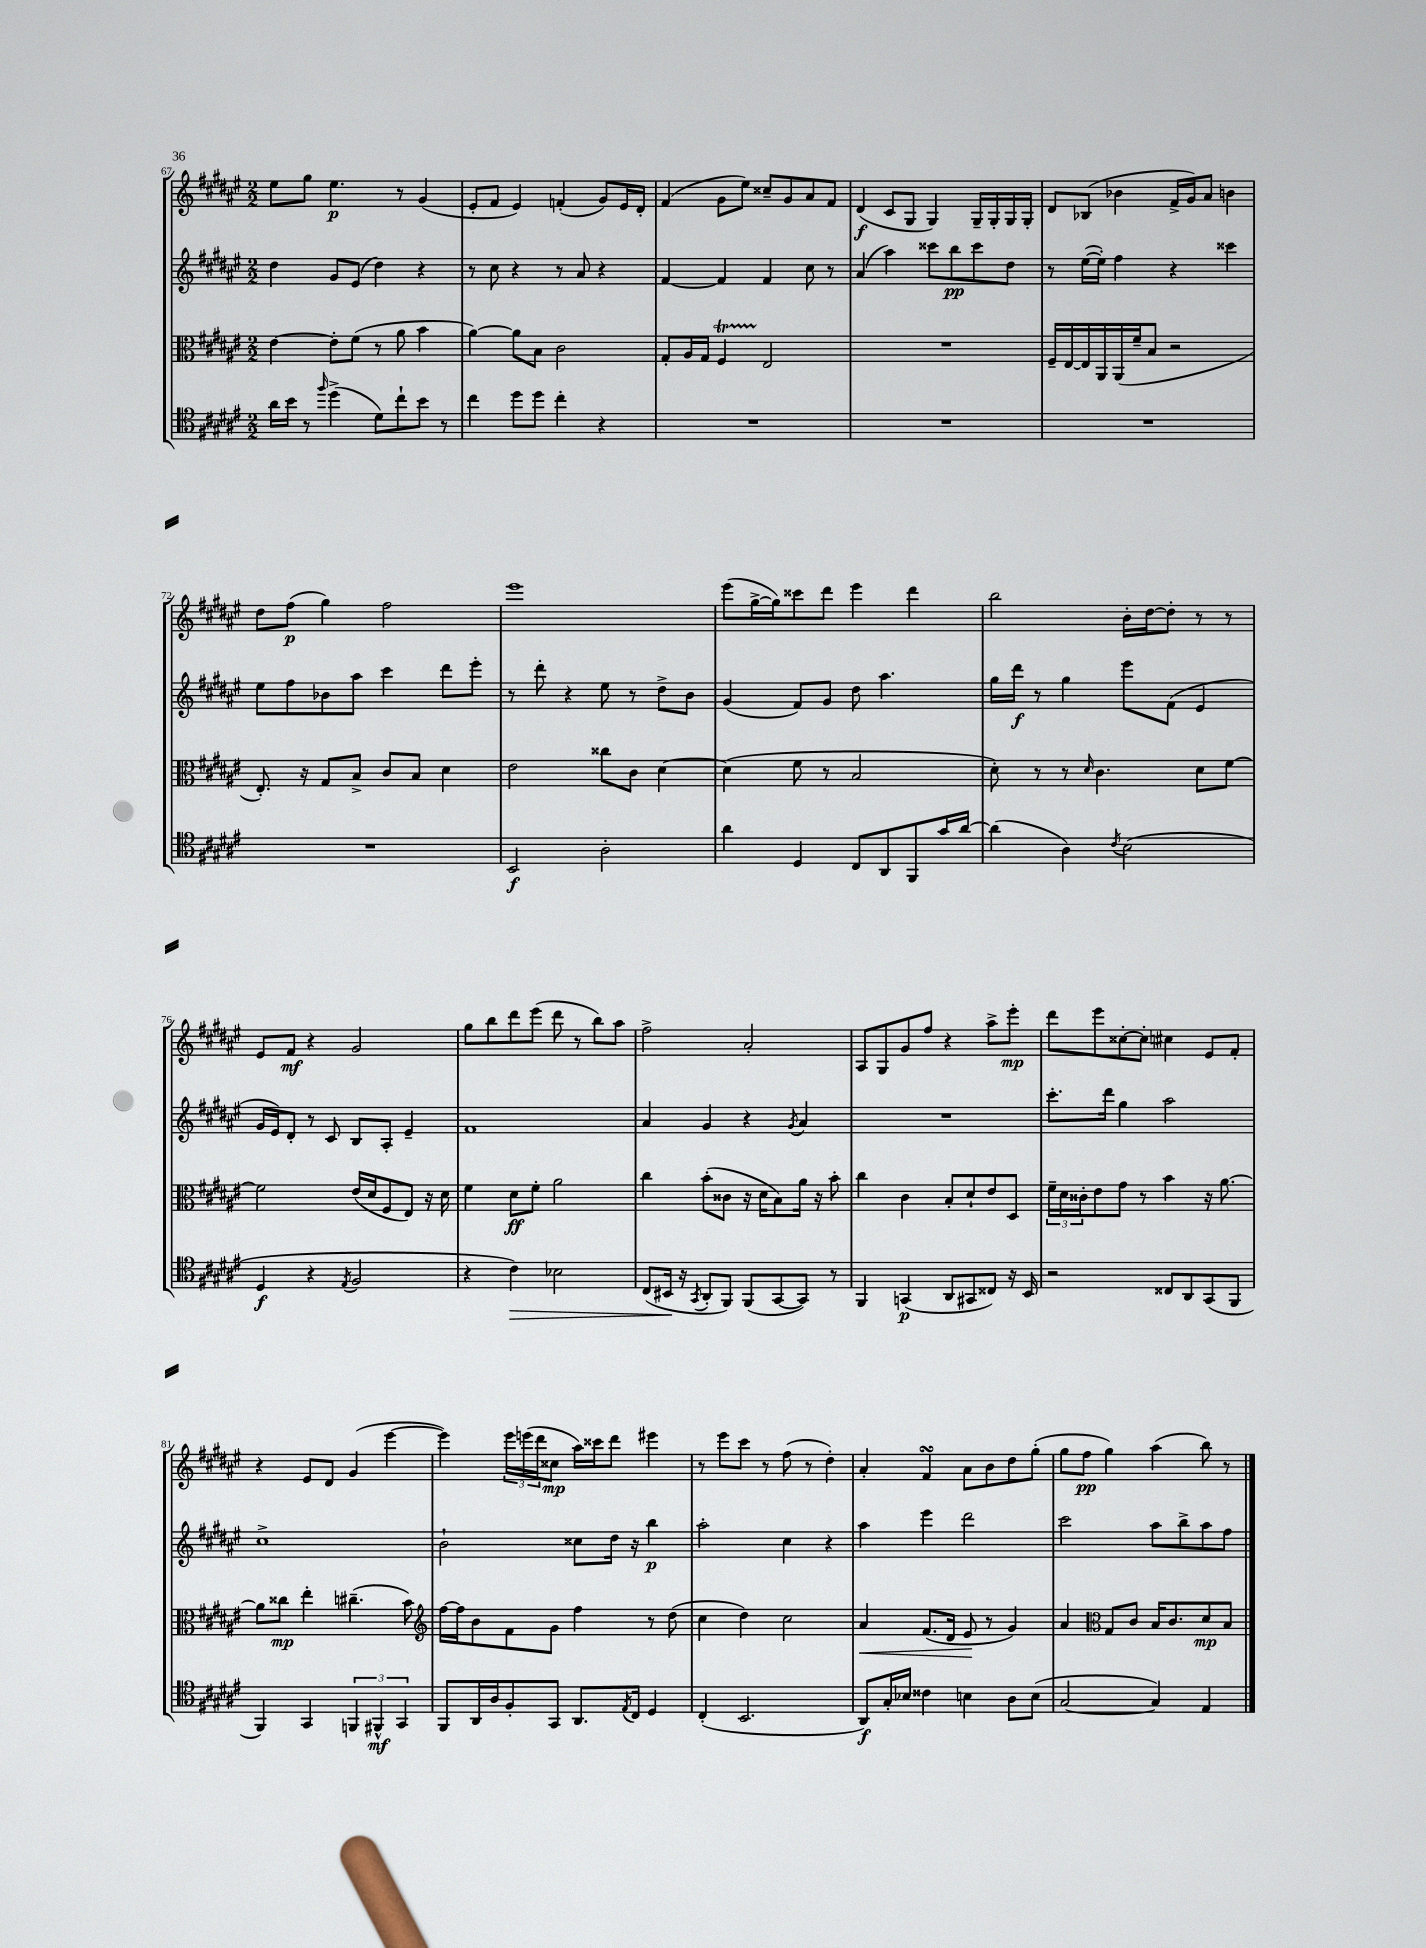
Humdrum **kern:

**kern	**kern	**kern	**kern
*staff4	*staff3	*staff2	*staff1
*clefC4	*clefC3	*clefG2	*clefG2
*k[f#c#g#d#a#e#]	*k[f#c#g#d#a#e#]	*k[f#c#g#d#a#e#]	*k[f#c#g#d#a#e#]
*M2/2	*M2/2	*M2/2	*M2/2
16a#	[4e#	4dd#	8ee#
16b	.	.	.
8r	.	.	8gg#
16qqff#	.	.	.
(4dd#^	8e#']	8g#	4.ee#
.	(8f#	(8e#	.
8d#)	8r	4dd#)	.
8cc#`	8a#	.	8r
8b	4b	4r	(4g#
8r	.	.	.
=	=	=	=
4cc#	[4a#)	8r	8e#'
.	.	8cc#	8f#
8dd#	8a#]	4r	4e#)
8dd#	8B	.	.
4cc#'	2c#	8r	(4f'
.	.	8a#	.
4r	.	4r	8g#)
.	.	.	16e#
.	.	.	16d#'
=	=	=	=
1r	8G#'	[4f#	(4f#
.	16A#	.	.
.	16G#	.	.
.	4F#	4f#]	8g#
.	.	.	8ee#)
.	2E#	4f#	8cc##~
.	.	.	8g#
.	.	8cc#	8a#
.	.	8r	8f#
=	=	=	=
1r	1r	(4a#	(4d#
.	.	4aa#)	8c#
.	.	.	8G#
.	.	8ccc##	4G#)
.	.	8bb	.
.	.	8ccc##	16G#~
.	.	.	16G#'
.	.	8dd#	16G#
.	.	.	16G#'
=	=	=	=
1r	16F#~	8r	8d#
.	[16E#	.	.
.	16E#]	([16ee#	(8B-
.	16AA#	16ee#'])	.
.	(16AA#	4ff#	4b-
.	16f#~	.	.
.	8B	.	.
.	2r	4r	16f#^
.	.	.	16g#)
.	.	.	8a#
.	.	4ccc##	4b
=	=	=	=
1r	8.E#')	8ee#	8dd#
.	.	8ff#	(8ff#
.	16r	.	.
.	8G#	8b-	4gg#)
.	8B^	8aa#	.
.	8c#	4ccc#	2ff#
.	8B	.	.
.	4d#	8ddd#	.
.	.	8eee#'	.
=	=	=	=
2BB	2e#	8r	1eee#
.	.	8ddd#'	.
.	.	4r	.
2A#'	8cc##	8ee#	.
.	8c#	8r	.
.	[4d#	8dd#^	.
.	.	8b	.
=	=	=	=
4a#	(4d#]	(4g#	(8eee#
.	.	.	[16gg#^
.	.	.	16gg#])
4D#	8f#	8f#)	8ccc##
.	8r	8g#	8ddd#
8C#	2B	8dd#	4eee#
8AA#	.	4.aa#	.
8FF#	.	.	4ddd#
16g#	.	.	.
[16a#	.	.	.
=	=	=	=
(4a#]	8d#')	16gg#	2bb
.	.	16ddd#	.
.	8r	8r	.
4A#)	8r	4gg#	.
.	16qqd#	.	.
.	4.c#	.	.
8qc#	.	.	.
(2B	.	8eee#	16b'
.	.	.	[16dd#
.	.	(8f#	8dd#']
.	8d#	4e#	8r
.	[8f#	.	8r
=	=	=	=
4D#	2f#]	16g#	8e#
.	.	16e#)	.
.	.	8d#'	8f#
4r	.	8r	4r
.	.	8c#	.
8qE#	.	.	.
2F#	(16e#	8B	2g#
.	16d#	.	.
.	8F#	8A#'	.
.	8E#)	4e#~	.
.	16r	.	.
.	16d#	.	.
=	=	=	=
4r	4f#	1f#	8gg#
.	.	.	8bb
4c#)	8d#	.	8ddd#
.	8f#'	.	(8eee#
2B-	2a#	.	8ddd#
.	.	.	8r
.	.	.	8bb)
.	.	.	8aa#
=	=	=	=
(8C#	4cc#	4a#	2ff#^
16BB#	.	.	.
16r	.	.	.
8qGG#	.	.	.
8AA#'	(8b'	4g#	.
8FF#)	8c##	.	.
(8FF#	16r	4r	2a#'
.	16d#	.	.
[8GG#	8B)	.	.
.	.	8qg#	.
8GG#])	16a#	4a#	.
.	16r	.	.
8r	8b'	.	.
=	=	=	=
4FF#	4cc#	1r	8A#
.	.	.	8G#
(4GG	4c#	.	8g#
.	.	.	8ff#
8AA#	8B'	.	4r
8GG#	8d#`	.	.
8C##)	8e#	.	8aa#^
16r	8D#	.	8eee#'
16BB	.	.	.
=	=	=	=
2r	24f#~	8.ccc#'	8ddd#
.	24d#	.	.
.	24c##'	.	.
.	8e#	.	8eee#
.	.	16ddd#	.
.	8g#	4gg#	[8cc##'
.	8r	.	8cc##']
8C##	4b	2aa#	4cc#
8AA#	.	.	.
(8GG#	16r	.	8e#
.	[8.a#	.	.
8FF#	.	.	8f#'
=	=	=	=
4FF#)	8a#]	1cc#^	4r
.	8cc##	.	.
4GG#	4ee#'	.	8e#
.	.	.	8d#
6FF	(4.cc#~	.	(4g#
6FF#^^	.	.	.
.	.	.	[4eee#
6GG#	.	.	.
.	8b)	.	.
=	=	=	=
*	*clefG2	*	*
8FF#	[16ff#	2b`	4eee#])
.	16ff#]	.	.
16AA#	8b	.	.
16A#	.	.	.
8F#'	8f#	.	24eee#
.	.	.	(24eee
.	.	.	24ddd#
8GG#	8g#	.	8cc##
8.AA#	4ff#	8cc##	16aa#)
.	.	.	16ccc##
.	.	16dd#	8ddd#
8qE#	.	.	.
16C#	.	16r	.
4D#	8r	4bb	4eee#
.	(8dd#	.	.
=	=	=	=
(4C#'	4cc#	2aa#'	8r
.	.	.	8eee#
2.BB	4dd#)	.	8ccc#
.	.	.	8r
.	2cc#	4cc#	(8ff#
.	.	.	8r
.	.	4r	4dd#')
=	=	=	=
8AA#)	4a#	4aa#	4a#'
16G#'	.	.	.
16B-	.	.	.
4c##	(8.f#	4eee#	4f#
.	16d#	.	.
4B	8e#	2ddd#	8a#
.	8r	.	8b
8A#	4g#)	.	8dd#
(8B	.	.	(8gg#'
=	=	=	=
[2G#	4a#	2ccc#	8gg#
.	.	.	8ff#
*	*clefC3	*	*
.	8G#	.	4gg#)
.	8c#	.	.
4G#])	16B	8aa#	(4aa#
.	8.c#	.	.
.	.	8bb^	.
4E#	8d#	8aa#	8bb)
.	8B	8ff#	8r
==	==	==	==
*-	*-	*-	*-
